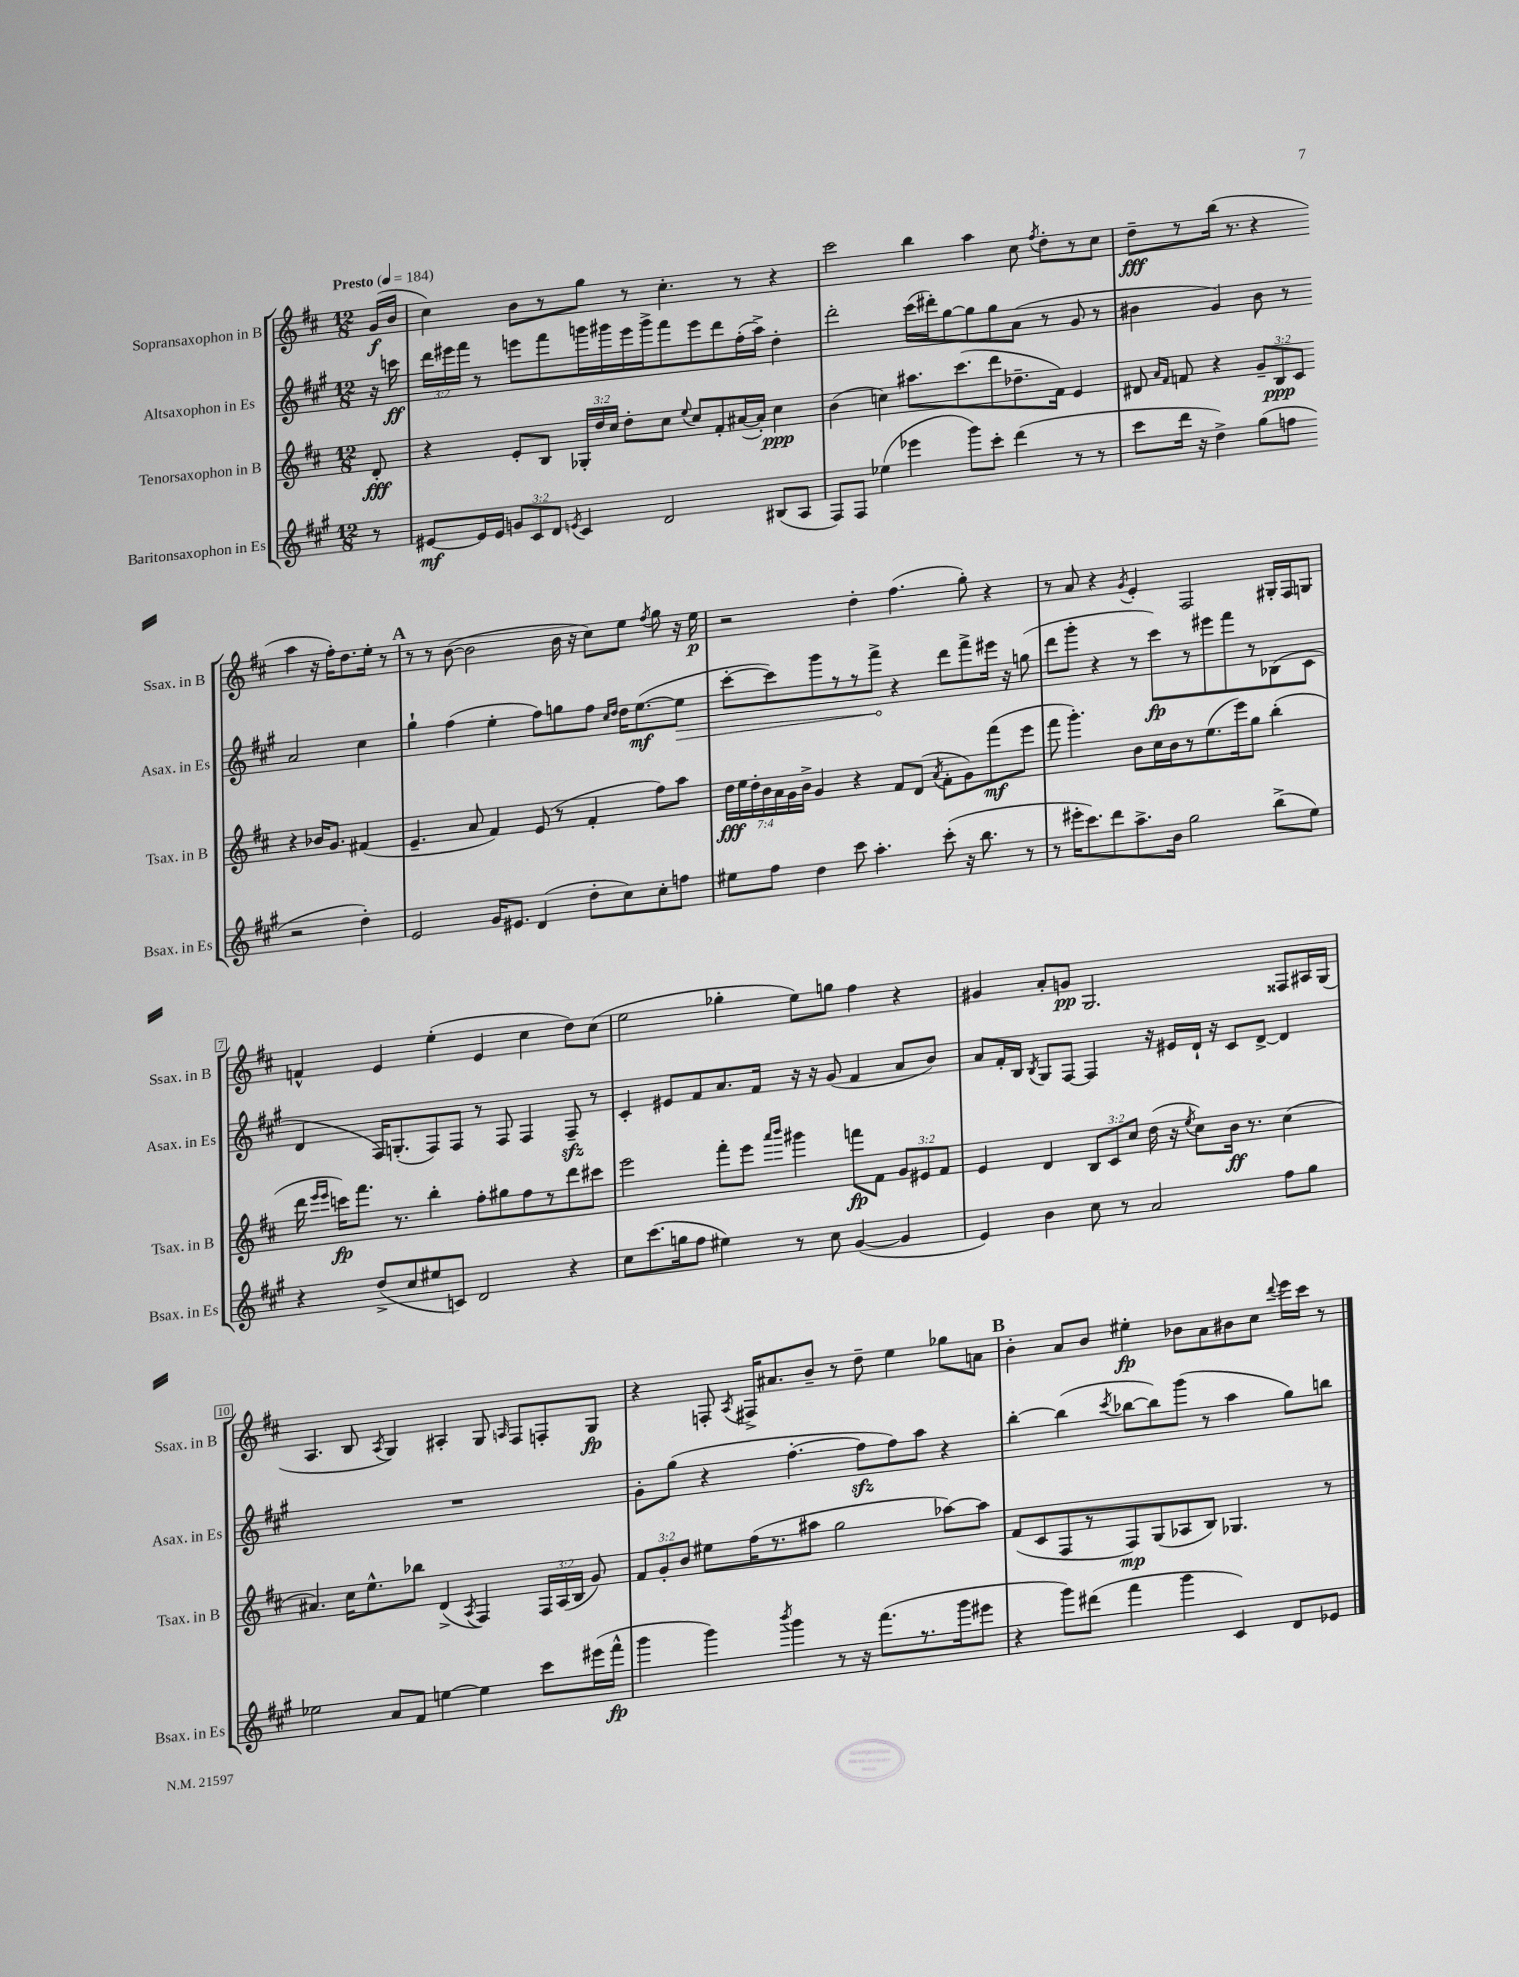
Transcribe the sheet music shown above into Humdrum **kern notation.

**kern	**dynam	**kern	**dynam	**kern	**dynam	**kern	**dynam
*part4	*part4	*part3	*part3	*part2	*part2	*part1	*part1
*staff4	*staff4	*staff3	*staff3	*staff2	*staff2	*staff1	*staff1
*I"Baritonsaxophon in Es	*	*I"Tenorsaxophon in B	*	*I"Altsaxophon in Es	*	*I"Sopransaxophon in B	*
*I'Bsax. in Es	*	*I'Tsax. in B	*	*I'Asax. in Es	*	*I'Ssax. in B	*
*clefG2	*	*clefG2	*	*clefG2	*	*clefG2	*
*k[f#c#g#]	*	*k[f#c#]	*	*k[f#c#g#]	*	*k[f#c#]	*
*M12/8	*	*M12/8	*	*M12/8	*	*M12/8	*
*MM184	*	*MM184	*	*MM184	*	*MM184	*
=	=	=	=	=	=	=	=
!	!	!	!	!	!	!LO:TX:a:B:t=Presto	!
8r	.	8d'/	fff	16r	.	(16g/LL	f
.	.	.	.	16cccn\	ff	16b/JJ	.
=1	=1	=1	=1	=1	=1	=1	=1
[8e#X/L	mf	4r	.	24ddd\LL	.	4cc#\)	.
.	.	.	.	24eee#X\	.	.	.
.	.	.	.	24fff#\JJ	.	.	.
16e#/L]	.	.	.	8r	.	.	.
16e#/JJ	.	.	.	.	.	.	.
12gn/L	.	8e'/L	.	8eeen\L	.	8b\L	.
12c#/	.	.	.	.	.	.	.
.	.	8B/J	.	8fff#\	.	8r	.
12d/J	.	.	.	.	.	.	.
8qen/	.	.	.	.	.	.	.
4c#/	.	24G-X'/LL	.	16gggn\L	.	8gg\J	.
.	.	24dd/	.	.	.	.	.
.	.	.	.	16ggg#X\	.	.	.
.	.	24cc#/JJ	.	.	.	.	.
.	.	8dd'\L	.	16eee\	.	8r	.
.	.	.	.	16ggg#^\J	.	.	.
2d/	.	8cc#\J	.	8fff#\	.	4.cc#'\	.
.	.	8qqee/	.	.	.	.	.
.	.	8cc#/L	.	8eee\	.	.	.
.	.	8f#'/	.	8ddd\	.	.	.
.	.	([16a#X/L	.	(16ff#'\L	.	8r	.
.	.	16a#'/JJ])	.	16aa^\JJ)	.	.	.
(8B#X/L	.	4cc#\	ppp	4dd'\	.	4r	.
8A/J	.	.	.	.	.	.	.
=2	=2	=2	=2	=2	=2	=2	=2
8F#/L)	.	(4b\	.	2ddd'\	.	2ccc#\	.
8F#/J	.	.	.	.	.	.	.
(4ee-X\	.	4ccn\)	.	.	.	.	.
4eee-X\	.	8.aa#X\L	.	(16ccc#\LL	.	4bb\	.
.	.	.	.	16ddd#X'\J)	.	.	.
.	.	.	.	[8gg#\	.	.	.
.	.	(8.ccc#\	.	.	.	.	.
8ggg#\L)	.	.	.	8gg#\]	.	4aa\	.
8ccc#'\J	.	8ddd\	.	8gg#\	.	.	.
(4ddd\	.	8.dd-X~\	.	(8a\J	.	8cc#\	.
.	.	.	.	.	.	8qff#/	.
.	.	.	.	8r	.	8dd'\L	.
.	.	16f#\Jk)	.	.	.	.	.
8r	.	4e/	.	8g#/	.	8r	.
8r	.	.	.	8r	.	8cc#\J	.
=3	=3	=3	=3	=3	=3	=3	=3
8ccc#\L	.	8d#X/	.	4b#X\	.	8dd~\L	fff
.	.	16qqa/LL	.	.	.	.	.
.	.	16qqf#/JJ	.	.	.	.	.
16ddd\Jk	.	8fn/	.	.	.	8r	.
16r	.	.	.	.	.	.	.
4dd^\)	.	4r	.	4g#/)	.	(16bb\Jk	.
.	.	.	.	.	.	8.r	.
(8gg#\L	.	12g~/L	.	8b#\	.	4r	.
.	.	12B/	ppp	.	.	.	.
8ffn\J	.	.	.	8r	.	.	.
.	.	12c#/J	.	.	.	.	.
2r	.	4r	.	2a/	.	4aa\	.
.	.	16b-X/KL	.	.	.	16r	.
.	.	8.g/J	.	.	.	16ff#'\KL)	.
.	.	.	.	.	.	8.dd\	.
4dd'\)	.	(4f#X/	.	4cc#\	.	.	.
.	.	.	.	.	.	16ee'\Jk	.
.	.	.	.	.	.	8r	.
!!LO:LB:g=z
!!LO:REH:place=s1:t=A
=4	=4	=4	=4	=4	=4	=4	=4
2e/	.	4.e~/	.	4gg#`\	.	8r	.
.	.	.	.	.	.	8r	.
.	.	.	.	(4ff#\	.	([8b\	.
.	.	8a/	.	.	.	2b\]	.
16g#/KL	.	4f#/)	.	4ee'\	.	.	.
8.e#X/J	.	.	.	.	.	.	.
(4d/	.	(8e/	.	8ff#\L)	.	.	.
.	.	8r	.	8ggn\	.	16b\	.
.	.	.	.	.	.	16r	.
8dd'\L	.	4f#'/	.	8ff#\J	.	8cc#\L)	.
.	.	.	.	16qqcc#/LL	.	.	.
.	.	.	.	16qqdd/JJ	.	.	.
8cc#\)	.	.	.	16dd\KL	.	8ee\J	.
.	.	.	.	([8.ee\	mf	.	.
.	.	.	.	.	.	8qff#/	.
8cc#'\	.	8ff#\L)	.	.	.	8gg\	.
!	!	!	!	!	!LO:HP:b	!	!
8ffn\J	.	8aa\J	.	8ee\J]	>	16r	.
.	.	.	.	.	.	16ee\	p
=5	=5	=5	=5	=5	=5	=5	=5
8ee#X\L	.	28dd\LL	fff	[8ccc#'\L	.	2r	.
.	.	28ee\	.	.	.	.	.
.	.	28dd'\	.	.	.	.	.
.	.	28b\	.	.	.	.	.
8ff#\J	.	.	.	8ccc#\])	.	.	.
.	.	28a\	.	.	.	.	.
.	.	28g\	.	.	.	.	.
.	.	28b^\JJ	.	.	.	.	.
4dd\	.	4g/	.	8ggg#\	.	.	.
.	.	.	.	8r	.	.	.
8ccc#\	.	4r	.	8r	.	4dd'\	.
4.aa'\	.	.	.	8fff#^\J	.	.	.
.	.	8f#/L	.	4r	]	(4.ff#\	.
.	.	(8d/J	.	.	.	.	.
.	.	8qa/	.	.	.	.	.
(8ccc#'\	.	8f#'\L	.	8ddd\L	.	.	.
16r	.	8g\)	.	8fff#^\	.	8gg'\)	.
8.bb\	.	.	.	.	.	.	.
.	.	(8fff#\	mf	16eee#X\Jk	.	4r	.
.	.	.	.	16r	.	.	.
8r	.	8eee\J	.	(8ggn\	.	.	.
=6	=6	=6	=6	=6	=6	=6	=6
8r	.	8fff#\	.	8ddd\L	.	8r	.
16eee#X'\KL	.	4.ggg'\)	.	8ggg#'\J	.	8a/	.
8.ccc#\)	.	.	.	.	.	.	.
.	.	.	.	4r	.	4r	.
8ddd\	.	.	.	.	.	.	.
.	.	.	.	.	.	8qg/	.
8.aa^\	.	8b\L	.	8r	.	4e'/	.
.	.	16cc#\L	.	8ccc#\L)	fp	.	.
16b\Jk	.	16b\J	.	.	.	.	.
2gg#\	.	8r	.	8r	.	2F#/	.
.	.	(8.ee\	.	8eee#X\	.	.	.
.	.	.	.	8fff#\	.	.	.
.	.	16eee\k)	.	.	.	.	.
.	.	8gg\J	.	8r	.	.	.
(8bb^\L	.	(4bb'\	.	(8B-X\	.	16G#X'/LL	.
.	.	.	.	.	.	16F#/J	.
8ee\J)	.	.	.	8c#\J	.	8Gn/J	.
!!LO:LB:g=z
=7	=7	=7	=7	=7	=7	=7	=7
4r	.	16ddd\	.	4d/	.	4fn^^/	.
.	.	16qqeee/LL	.	.	.	.	.
.	.	16qqeee/JJ	.	.	.	.	.
.	.	16cccn\KL)	fp	.	.	.	.
.	.	8.fff#\J	.	.	.	.	.
(8dd^/L	.	.	.	16F#/KL)	.	4e/	.
.	.	8.r	.	(8.Gn'/	.	.	.
8cc#/	.	.	.	.	.	.	.
8ee#X/	.	4bb'\	.	8F#/)	.	(4ee'\	.
8cn/J)	.	.	.	8F#/J	.	.	.
2d/	.	8ff#'\L	.	8r	.	4e/	.
.	.	8gg#X\	.	8F#/	.	.	.
.	.	8ff#\	.	4F#/	.	4cc#\	.
.	.	8r	.	.	.	.	.
4r	.	8ddd\	.	8F#zz~/	.	8dd\L)	.
.	.	8ccc#X\J	.	8r	.	(8cc#\J	.
=8	=8	=8	=8	=8	=8	=8	=8
8cc#\L	.	2eee\	.	4c#'/	.	2ee\	.
(8.ccc#\	.	.	.	.	.	.	.
.	.	.	.	8e#X/L	.	.	.
16ggn\k	.	.	.	.	.	.	.
8ff#\J	.	.	.	8f#/	.	.	.
4ee#X\)	.	8fff#'\L	.	8.a/	.	4gg-X'\	.
.	.	8eee\J	.	.	.	.	.
.	.	.	.	16f#/Jk	.	.	.
.	.	16qqaaa/LL	.	.	.	.	.
.	.	16qqbbb/JJ	.	.	.	.	.
8r	.	4ggg#X\	.	16r	.	8ee\L)	.
.	.	.	.	16r	.	.	.
8cc#\	.	.	.	(8g#/	.	8ggn\J	.
([4g#/	.	8fffn\L	fp	4f#/	.	4ff#\	.
.	.	8f#\J	.	.	.	.	.
4g#/]	.	12g/L	.	8a/L	.	4r	.
.	.	12e#X/	.	.	.	.	.
.	.	.	.	8b/J)	.	.	.
.	.	12f#/J	.	.	.	.	.
=9	=9	=9	=9	=9	=9	=9	=9
4e/)	.	4e/	.	8a/L	.	4g#X/	.
.	.	.	.	16f#'/L	.	.	.
.	.	.	.	16B/JJ	.	.	.
.	.	.	.	8qB/	.	.	.
4b\	.	4d/	.	8G#/L	.	8a'/L	.
.	.	.	.	[8F#/J	.	8gn/J	pp
8cc#\	.	12B/L	.	4F#/]	.	2.G/	.
.	.	12c#/	.	.	.	.	.
8r	.	.	.	.	.	.	.
.	.	12cc#/J	.	.	.	.	.
2a/	.	(16dd\	.	16r	.	.	.
.	.	16r	.	16e#X/LL	.	.	.
.	.	8qee/	.	.	.	.	.
.	.	8cc#\L)	.	16d`/JJ	.	.	.
.	.	.	.	16r	.	.	.
.	.	16b\Jk	ff	8c#/L	.	.	.
.	.	8.r	.	.	.	.	.
.	.	.	.	[8d^/J	.	.	.
8ff#\L	.	(4cc#\	.	4d/]	.	8F##X/L	.
8gg#\J	.	.	.	.	.	16A#X/L	.
.	.	.	.	.	.	(16G/JJ	.
!!LO:LB:g=z
=10	=10	=10	=10	=10	=10	=10	=10
2ee-X\	.	4.a#X/)	.	1.r	.	4.A/	.
.	.	16cc#\KL	.	.	.	8B/	.
.	.	8.ee^^\	.	.	.	.	.
.	.	.	.	.	.	8qA/	.
8a/L	.	.	.	.	.	4G/)	.
8f#/J	.	8bb-X\J	.	.	.	.	.
[4een\	.	(4d^/	.	.	.	4A#X'/	.
.	.	8qA/	.	.	.	.	.
4ee\]	.	4F#/)	.	.	.	8G/	.
.	.	.	.	.	.	16qqAn/	.
.	.	.	.	.	.	8F#/L	.
8ccc#\L	.	24F#/LL	.	.	.	8Fn'/	.
.	.	(24A/	.	.	.	.	.
.	.	24B/JJ	.	.	.	.	.
(16eee#X\L	.	8g/)	.	.	.	8G/J	fp
16fff#^^\JJ	fp	.	.	.	.	.	.
=11	=11	=11	=11	=11	=11	=11	=11
4ggg#\	.	12f#/L	.	8g#'\L	.	4r	.
.	.	12g'/	.	.	.	.	.
.	.	.	.	(8gg#\J	.	.	.
.	.	12b/J	.	.	.	.	.
4ggg#\)	.	8ee#X\L	.	4r	.	8Fn'/	.
.	.	.	.	.	.	8qA/	.
.	.	(16ff#\K	.	.	.	16F#X^/KL	.
.	.	8.r	.	.	.	8.a#X/	.
8qbbb/	.	.	.	.	.	.	.
4ggg#\	.	.	.	[4.ff#'\	.	.	.
.	.	8aa#X\J	.	.	.	8b~/J	.
8r	.	2gg\	.	.	.	8r	.
16r	.	.	.	8ff#zz\L]	.	8dd~\	.
(8.fff#\L	.	.	.	.	.	.	.
.	.	.	.	8ff#\)	.	4ee\	.
8.r	.	.	.	8aa\J	.	.	.
.	.	[8aa-X\L)	.	4r	.	8gg-X\L	.
16ggg#\k	.	.	.	.	.	.	.
8eee#X\J	.	8aa-\J]	.	.	.	8an\J	.
!!LO:REH:place=s1:t=B
=12	=12	=12	=12	=12	=12	=12	=12
4r	.	(8f#/L	.	[4bb'\	.	4b'\	.
.	.	8c#/	.	.	.	.	.
8ggg#\L)	.	8F#/	.	(4bb\]	.	8a/L	.
(8ddd#X\J	.	8r	.	.	.	8b/J	.
.	.	.	.	8qccc#/	.	.	.
4fff#\	.	8F#/)	mp	[8bb-X\L	.	4ee#X'\	fp
.	.	(8G/	.	8bb-\])	.	.	.
4ggg#\	.	8A-X/	.	(8ggg#\J	.	8b-X\L	.
.	.	8B/J)	.	8r	.	8a\	.
4c#/)	.	4.G-X/	.	4aa\	.	8b#X\	.
.	.	.	.	.	.	8cc#\J	.
.	.	.	.	.	.	8qqddd/	.
8d/L	.	.	.	8gg#\L)	.	16eee\LL	.
.	.	.	.	.	.	16ccc#\JJ	.
8e-X/J	.	8r	.	8bbn\J	.	8r	.
==	==	==	==	==	==	==	==
*-	*-	*-	*-	*-	*-	*-	*-
